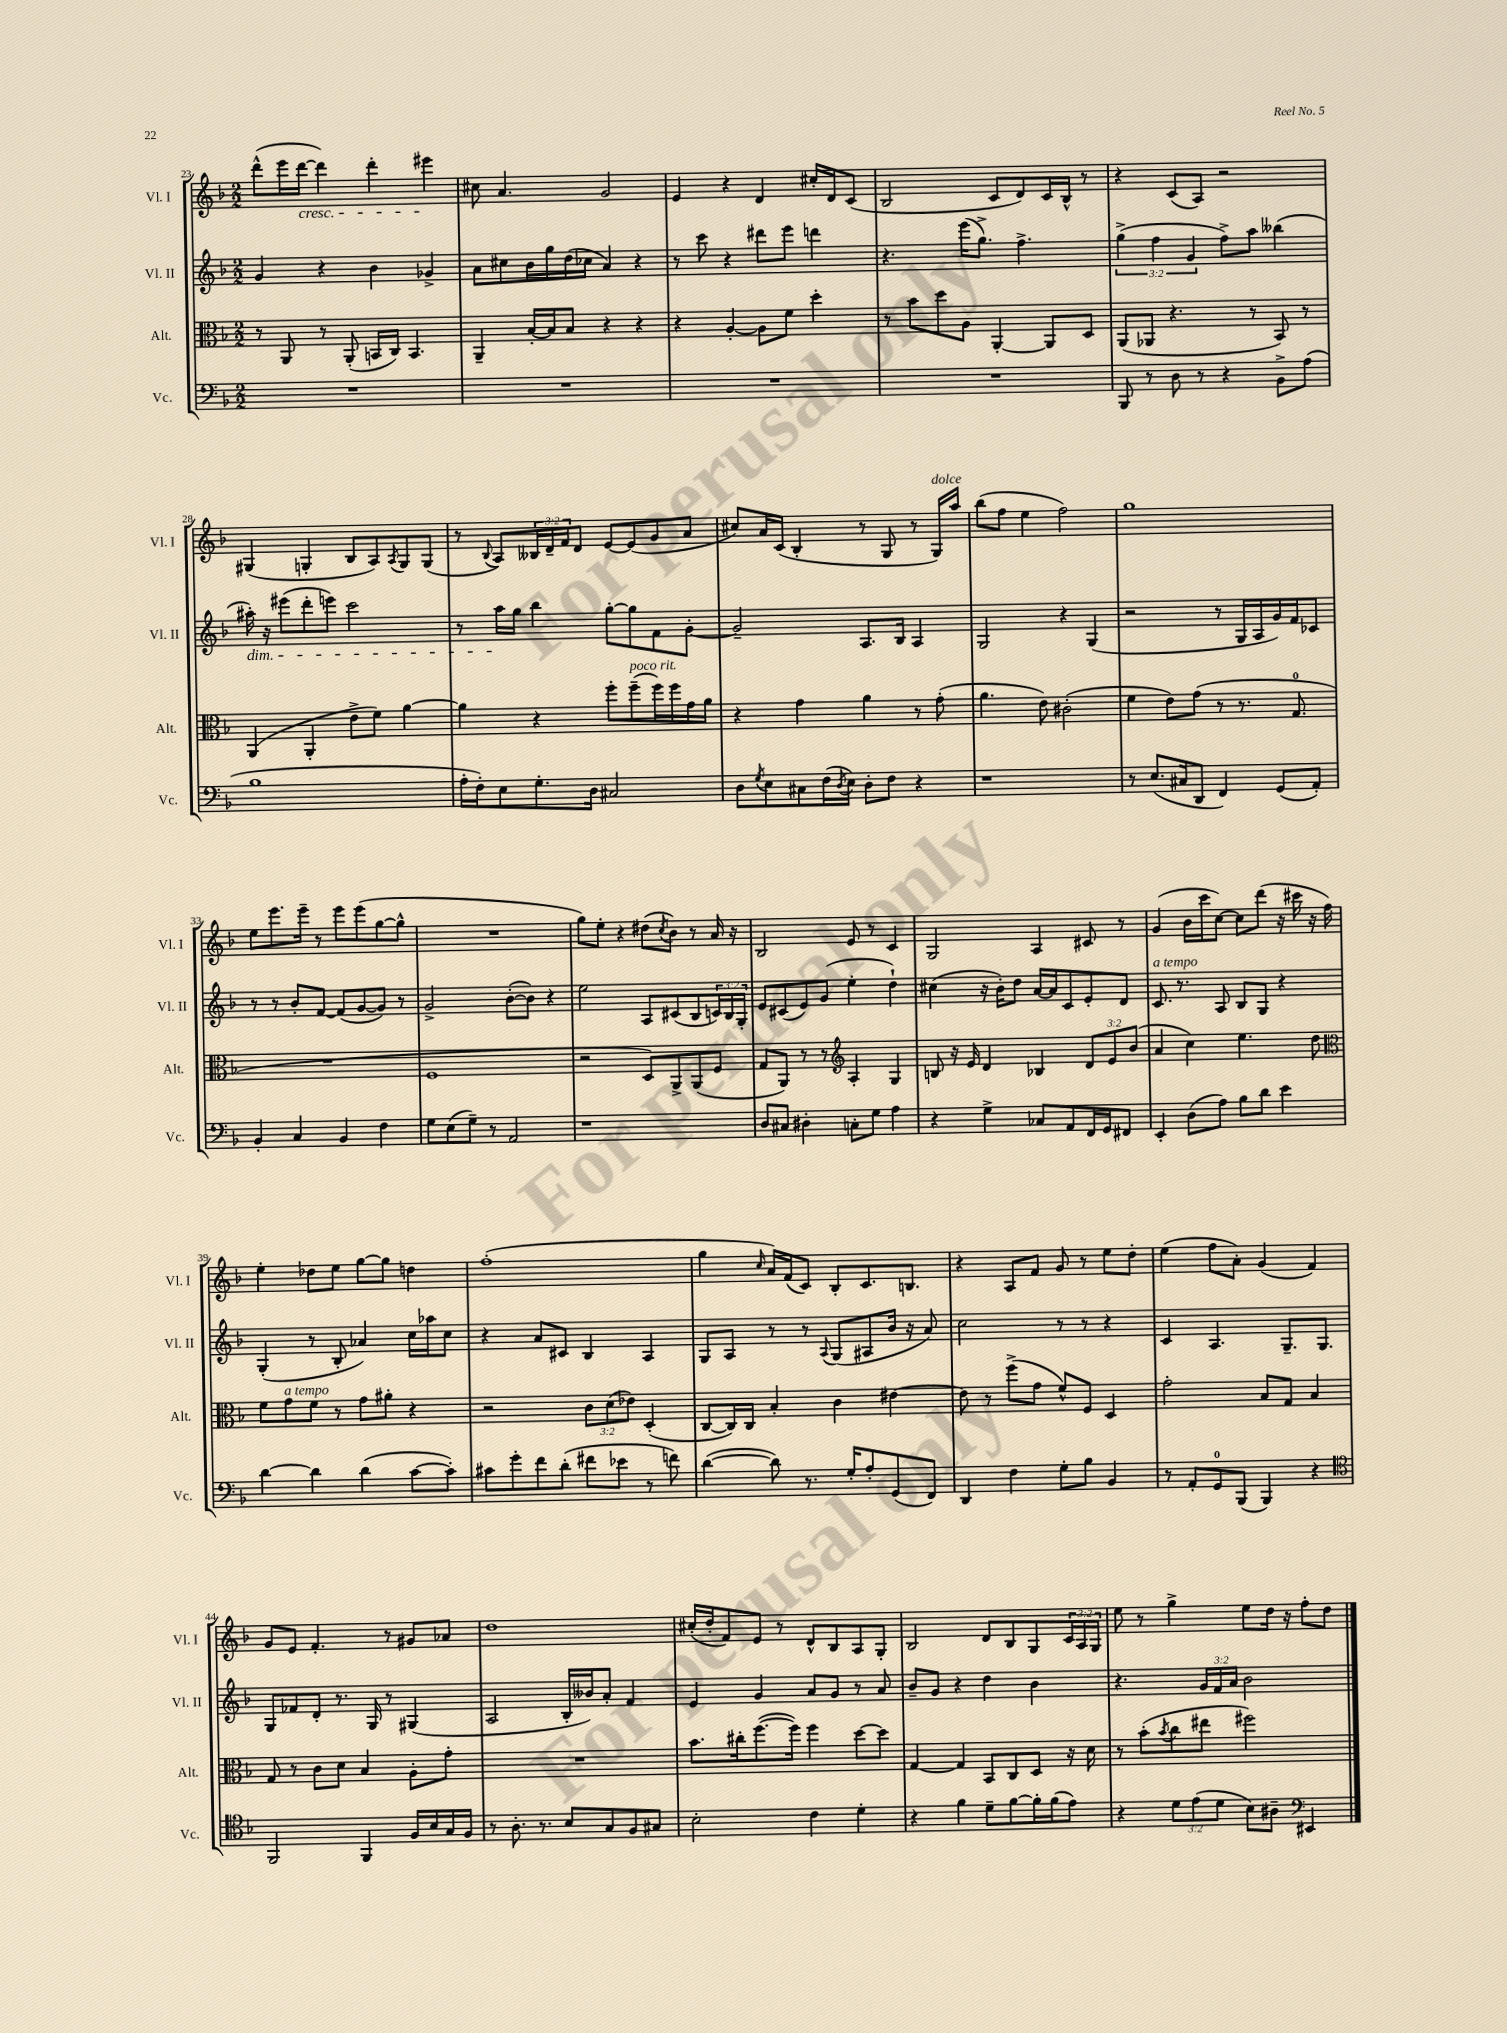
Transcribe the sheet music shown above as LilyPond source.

<<
\new StaffGroup <<
\new Staff = "s0" \with { instrumentName = "Vl. I" shortInstrumentName = "Vl. I" } {
    \clef treble \key f \major \numericTimeSignature \time 2/2 \override Staff.TupletNumber.text = #tuplet-number::calc-fraction-text
    d'''8-^( e'''16 d'''16~\cresc d'''4) d'''4-. eis'''4\! |
    cis''8 a'4. g'2 |
    e'4 r4 d'4 cis''16-. d'16 c'8( |
    bes2 c'8 d'8) c'16 bes16-^ r8 |
    r4 c'8( a8) r2 |
    gis4( g4-. bes8 a8) \acciaccatura { a8 } g8 g8( |
    r8 \appoggiatura { bes8 } a8) \tuplet 3/2 { beses16 d'16-- f'16 } d'8 e'8~ e'8( g'8 a'8 |
    cis''8) a'16 c'16( bes4-. r8 g8 r8 g16^\markup { \italic "dolce" }) a''16 |
    bes''8( f''8 e''4 f''2) |
    g''1 |
    e''8 e'''8. e'''16-- r8 e'''8 e'''8( g''8~ g''8-^ |
    R1 |
    g''8) e''8-. r4 dis''8( \acciaccatura { c''8 } bes'8) r8 a'16 r16 |
    bes2 e'8 r8 c'4 |
    g2 a4 cis'8 r8 |
    g'4( bes'16 c'''16 c''8~) c''8 d'''8( r16 cis'''16 r16 f''16) |
    e''4-. des''8 e''8 g''8~ g''8 d''4 |
    f''1-.( |
    g''4 \grace { c''16 } a'16) f'16( c'8) bes8-. c'8. b8. |
    r4 a8 f'8 g'8 r8 e''8 d''8-. |
    e''4( f''8 a'8-.) g'4( f'4) |
    g'8 e'8 f'4.-. r8 gis'8 aes'8 |
    d''1 |
    cis''16-.( d''16-. f'8) e'8 r8 d'8-^ bes8 a8 g8-. |
    bes2 d'8 bes8 g8 \tuplet 3/2 { c'16 a16 g16 } |
    e''8 r8 g''4-> e''8 d''16 r16 f''8-. d''8 \bar "|." |
}
\new Staff = "s1" \with { instrumentName = "Vl. II" shortInstrumentName = "Vl. II" } {
    \clef treble \key f \major \numericTimeSignature \time 2/2 \override Staff.TupletNumber.text = #tuplet-number::calc-fraction-text
    g'4 r4 bes'4 ges'4-> |
    a'8 cis''8 bes'16 g''16 d''16( ces''16 a'4) r4 |
    r8 c'''8 r4 dis'''8 e'''8 d'''4 |
    r4. e'''16( g''8.->) f''4.-> |
    \tuplet 3/2 { g''4->( f''4 g'4 } f''8->) a''8 beses''4( |
    ais''16-.\dim) r16 eis'''8( d'''8-. e'''8) c'''2 |
    r8 a''16\! g''16 bes''4 g''8~-. g''8 f'8 g'8~-. |
    g'2-- a8. bes16 a4 |
    g2 r4 g4( |
    r2 r8 g16 a16 g'16) f'16 ces'8 |
    r8 r8 bes'8-. f'8~ f'8( g'8~ g'8) r8 |
    g'2-> bes'8~-.( bes'8) r4 |
    e''2 a8 cis'8( bes8 \tuplet 3/2 { c'16) bes16 g16-. } |
    e'8 cis'8( e'8) g'8( e''4-. d''4-!) |
    cis''4( r16 bes'16-.) d''8 a'16~ a'16 c'8 e'8-. d'8 |
    c'8.^\markup { \italic "a tempo" } r8. a8 bes8 g8 r4 |
    g4-.( r8 bes8-. aes'4) c''16 aes''16 c''8 |
    r4 a'8 cis'8 bes4 a4 |
    g8 a8 r8 r8 \appoggiatura { a8 } g8( ais8 bes'16 r16 a'8) |
    c''2 r8 r8 r4 |
    c'4 a4. g8.-- g8. |
    g8 fes'8 d'8-. r8. g16 r8 gis4( |
    a2 bes16-. beses'16) a'8-. f'4 |
    e'4 g'4 a'8 g'8 r8 a'8 |
    bes'8-- g'8 r4 d''4 bes'4 |
    r4. \tuplet 3/2 { g'16 f'16 a'16 } bes'2 \bar "|." |
}
\new Staff = "s2" \with { instrumentName = "Alt." shortInstrumentName = "Alt." } {
    \clef alto \key f \major \numericTimeSignature \time 2/2 \override Staff.TupletNumber.text = #tuplet-number::calc-fraction-text
    r8 a,8 r8 a,8-.( b,16 c16) b,4. |
    a,4-- bes16~-. bes16 bes8 r4 r4 |
    r4 a4~-. a8 f'8 d''4-. |
    r8 bes'8 d''8 a8 a,4~-. a,8 d8 |
    a,8( aes,8 r4. r8 bes,8) r8 |
    a,4( a,4-. e'8-> f'8) a'4~ |
    a'4 r4 f''8-. f''8--^\markup { \italic "poco rit." }( f''16) f''16 g'16 a'16 |
    r4 g'4 a'4 r8 g'8-.( |
    a'4. e'8) cis'2-.( |
    f'4 e'8) g'8( r8 r8. g8.-0 |
    R1 |
    f1 |
    r2 d8) a,8-> a,8( f8 |
    g8 a,8) r8 r8 \clef treble a4-. g4 |
    b8 r16 e'16 d'4 bes4 \tuplet 3/2 { d'8 e'8 bes'8( } |
    a'4 c''4) e''4. d''8 |
    \clef alto f'8 g'8^\markup { \italic "a tempo" } f'8 r8 g'8 ais'8-. r4 |
    r2 \tuplet 3/2 { c'8 d'8( ees'8) } d4-.( |
    c8~ c16) c16 bes4-. c'4 eis'4~ |
    eis'8 r8 f''8->( g'8 f'8-^) f8 d4 |
    g'2-. bes8 g8 bes4 |
    g8 r8 c'8 d'8 bes4 a8-. g'8-. |
    R1 |
    bes'8. cis''16-. f''8.~( f''16) f''4 d''8~ d''8 |
    g4~ g4 bes,8 c8 d8 r16 d'16 |
    r8 bes'8-.( \acciaccatura { bes'8 } c''8 eis''8 fis''2) \bar "|." |
}
\new Staff = "s3" \with { instrumentName = "Vc." shortInstrumentName = "Vc." } {
    \clef bass \key f \major \numericTimeSignature \time 2/2 \override Staff.TupletNumber.text = #tuplet-number::calc-fraction-text
    R1 |
    R1 |
    R1 |
    R1 |
    bes,,8 r8 d8 r8 r4 bes,8-> a8( |
    bes1 |
    a16-. f16-.) e8 g8.-. d16 cis2 |
    d8 \acciaccatura { g8 } e8 cis8 f16( \acciaccatura { d8 } e16) d8-. f8 r4 |
    r1 |
    r8 e8.( cis16 d,8 f,4) g,8( a,8-.) |
    bes,4-. c4 bes,4 f4 |
    g8 e8( g8--) r8 a,2 |
    r1 |
    d8 cis8 dis4-. c8-. g8 a4 |
    r4 g4-> ces8 a,8 f,16 g,16 fis,8 |
    e,4-. d8( a8) bes8 d'8 e'4 |
    d'4~ d'4 d'4( c'8~ c'8-.) |
    cis'8 g'8-. f'8 d'8-.( fis'8 ees'8 r8 f'8) |
    d'4~( d'8) r8. g16-. a8-. g,8( f,8) |
    d,4 f4 g8-. bes8 bes,4 |
    r8 a,8-. g,8-0 bes,,8( bes,,4) r4 |
    \clef tenor f,2 f,4 f16 bes16 g16 f16 |
    r8 a8.-. r8. bes8 g8 f8 gis8 |
    bes2-. c'4 d'4-. |
    r4 f'4 d'8-- f'8~ f'16-. f'16( e'8) |
    r4 \tuplet 3/2 { d'8 e'8( d'8 } bes8) ais8-- \clef bass eis,4 \bar "|." |
}
>>
>>
\layout { \context { \Score currentBarNumber = #23 } }
